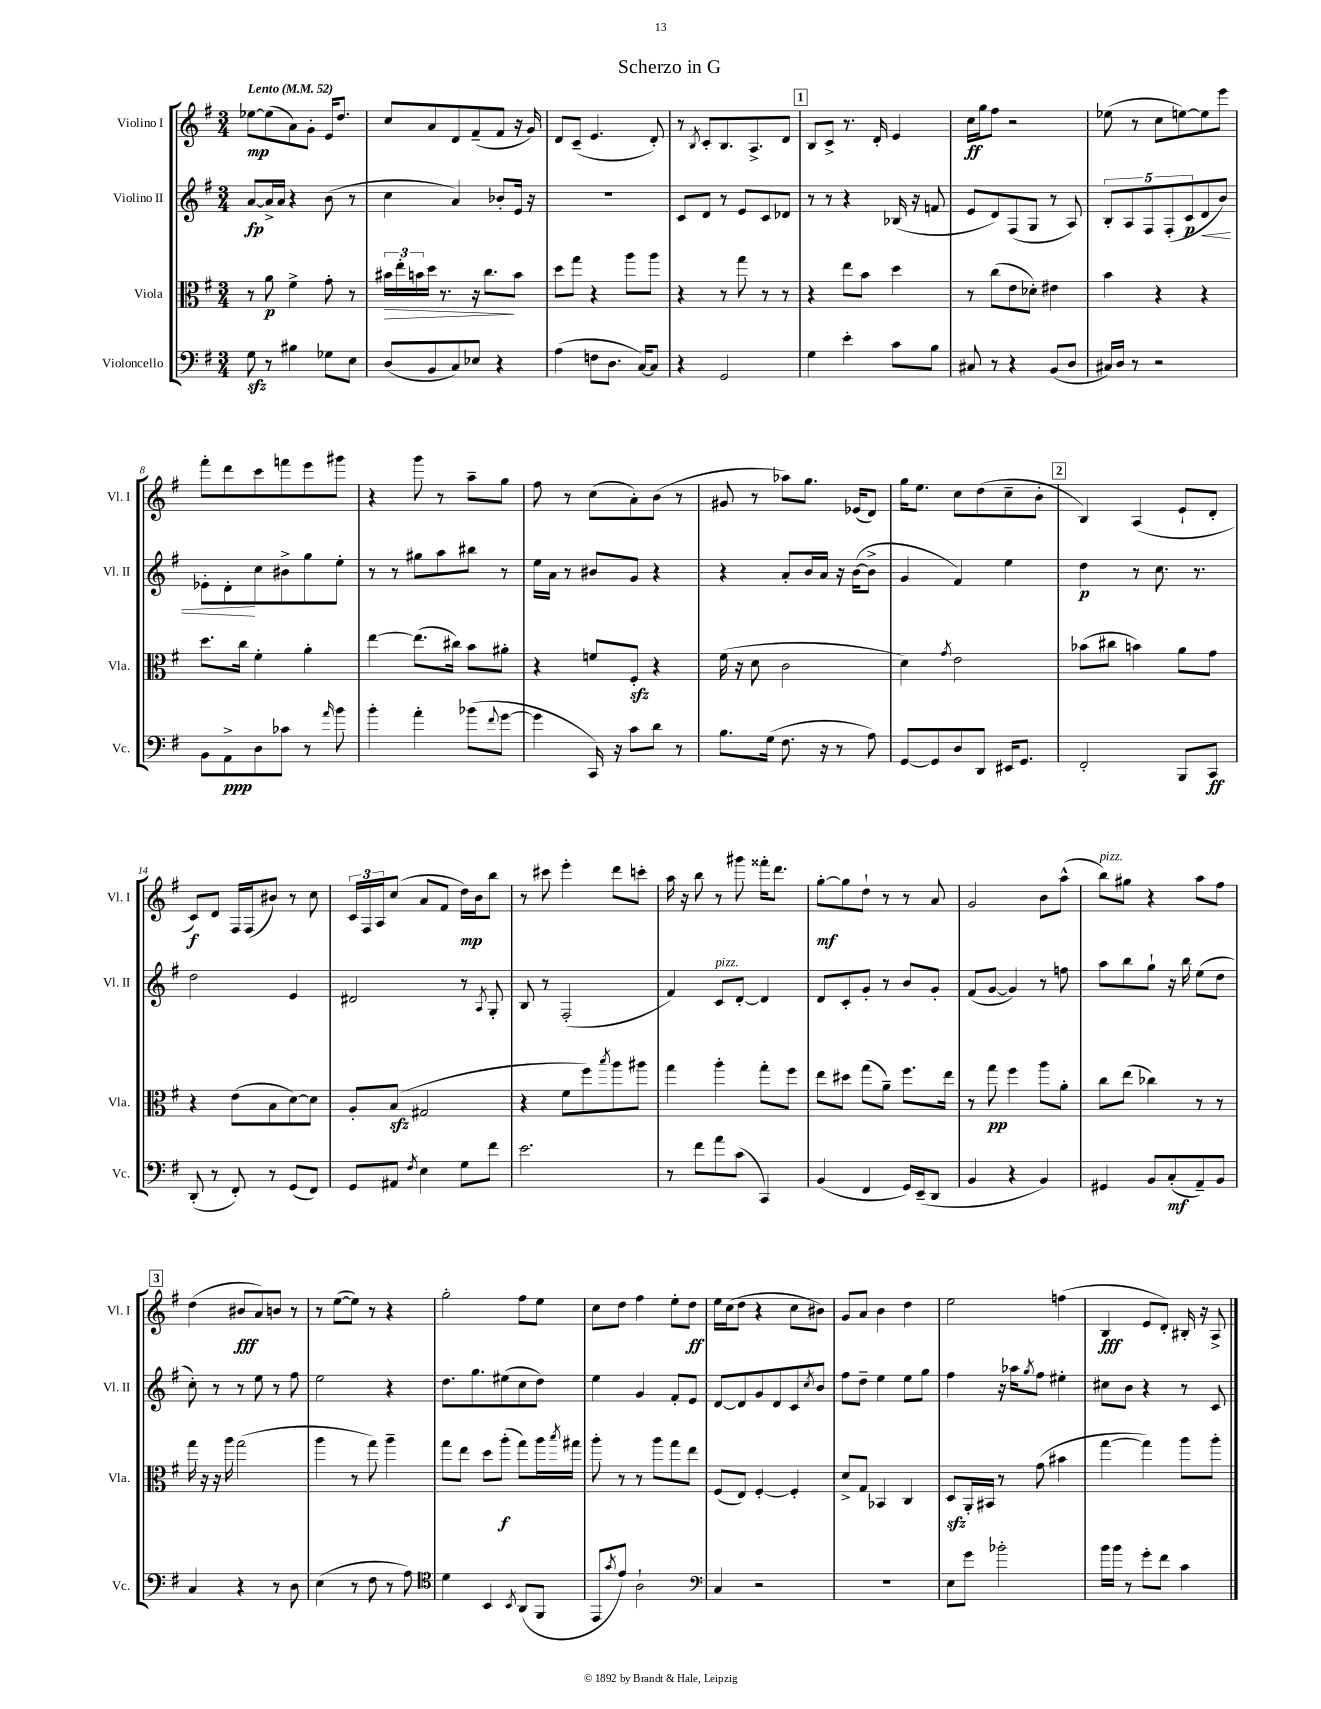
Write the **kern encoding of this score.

**kern	**kern	**kern	**kern
*staff4	*staff3	*staff2	*staff1
*clefF4	*clefC3	*clefG2	*clefG2
*k[f#]	*k[f#]	*k[f#]	*k[f#]
*M3/4	*M3/4	*M3/4	*M3/4
*MM52	*MM52	*MM52	*MM52
8G\	8r	[8a/L	[8ee-\L
8r	8a\	16a^/]L	(8ee-\]
.	.	16a/JJ	.
4B#\	4f#^\	4r	8a\)
.	.	.	8g'\J
8G-\L	8g'\	(8b\	16e/LK
.	.	.	8.dd/J
8E\J	8r	8r	.
=	=	=	=
(8D/L	24b#\LL	4cc\	8cc/L
.	24ee'\	.	.
.	24b\	.	.
8BB/	16dd\JJ	.	8a/
.	8.r	.	.
8C/)	.	4a/)	8d/
8E-/J	16r	.	(8f#~/
.	8.cc\L	.	.
4r	.	8b-'/L	8f#/J
.	8b\J	16e/Jk	16r
.	.	16r	16g/)
=	=	=	=
(4A\	8dd\L	2.r	8d/L
.	8gg\J	.	(8c~/J
8F\L	4r	.	4.e/
8.D\J	.	.	.
.	8aa\L	.	.
[16C/LK)	.	.	.
8C/]J	8aa\J	.	8d'/)
=	=	=	=
4r	4r	8c/L	8r
.	.	.	8qB/
.	.	8d/J	8c'/L
2GG/	8r	8r	8.B/
.	8gg\	8e/L	.
.	.	.	8.A^/
.	8r	8c/	.
.	8r	8d-/J	8d/J
=	=	=	=
4G\	4r	8r	8B/L
.	.	8r	8c^/J
4e'\	8ee\L	4r	8.r
.	8b\J	.	.
.	.	.	16d'/
8c\L	4dd\	(16B-/	4e/
.	.	16r	.
8B\J	.	8f/	.
=	=	=	=
8C#/	8r	8e/L	16cc\LL
.	.	.	16gg\J
8r	(8cc\L	8d/)	8ff#\J
4r	8e\	(8F#/	2r
.	8d-'\J)	8G/J	.
(8BB/L	4e#\	8r	.
8D/J	.	8A/)	.
=	=	=	=
16C#/LL)	4b\	10B'/L	(8ee-\
16D/JJ	.	.	.
.	.	10A/	.
8r	.	.	8r
.	.	10F#/	.
2r	4r	.	8cc\L
.	.	(10F#'/	.
.	.	.	[8ee\)
.	.	10c/	.
.	4r	8d/	8ee\]
.	.	8b/J)	8eee\J
=	=	=	=
8BB\L	8.dd\L	8e-'\L	8fff#'\L
8AA^\	.	8d'\	8ddd\
.	16cc\Jk	.	.
8D\	4f#'\	8cc\	8ccc\
8c-\J	.	8b#^\	8fff\
8r	4a'\	8gg\	8eee\
16qqa/	.	.	.
8b\	.	8ee'\J	8ggg#\J
=	=	=	=
4b'\	[4ee\	8r	4r
.	.	8r	.
4a'\	(8.ee\]L	8gg#\L	8ggg\
.	.	8aa\	8r
.	16cc#\Jk)	.	.
(8b-\L	8b\L	8bb#\J	8aa~\L
8qqf#/	.	.	.
[8g\J	8a#'\J	8r	8gg\J
=	=	=	=
4g\]	4r	16ee\LL	8ff#\
.	.	16a\JJ	.
.	.	8r	8r
16CC/)	8f/L	8b#/L	(8cc\L
16r	.	.	.
8c\L	8F#'/J	8g/J	8a'\)
8d\J	4r	4r	(8b\J
8r	.	.	8r
=	=	=	=
8.B\L	(16f#\	4r	8g#/
.	16r	.	.
.	8d\	.	8r
(16G\Jk	.	.	.
8.F#\	2c\	8a'/L	8aa-\L)
.	.	16b/L	8.gg\J
16r	.	16a/JJ	.
8r	.	16r	.
.	.	([16b\LK	(16e-/LK
8A\)	.	8b^\]J	8d/J)
=	=	=	=
[8GG/L	4d\)	4g/	16gg\LK
.	.	.	8.ee\J
8GG/]	.	.	.
.	8qg/	.	.
8D/	2e\	4f#/)	8cc\L
8DD/J	.	.	(8dd\
16EE#/LK	.	4ee\	8cc~\
8.GG/J	.	.	.
.	.	.	8b'\J
=	=	=	=
2FF#'/	(8b-\L	4dd\	4B/)
.	8cc#\J	.	.
.	4b\)	8r	(4A/
.	.	8.cc\	.
8BBB/L	8a\L	.	8e`/L
.	.	8.r	.
8CC/J	8g\J	.	8d'/J
=	=	=	=
(8DD'/	4r	2dd\	8c/L)
8r	.	.	8d/J
8FF#'/)	(8e\L	.	16F#/LL
.	.	.	(16F#/J
8r	8B\	.	8b#/J)
(8GG/L	[8d\)	4e/	8r
8FF#/J)	8d\]J	.	8cc\
=	=	=	=
8GG/L	8A'/L	2d#/	24c/LL
.	.	.	24F#/
.	.	.	24A/J
8AA#/J	(8B/J	.	(8cc/J
8qF#/	.	.	.
4E\	2G#/	.	8a/L
.	.	.	8f#/J
8G\L	.	8r	16dd\LL)
.	.	.	16b\J
.	.	8qA/	.
8f#\J	.	8G'/	8bb\J
=	=	=	=
2.e\	4r	8B/	8r
.	.	8r	8ccc#\
.	8f#\L	(2F#'/	4eee'\
.	8ff#\)	.	.
.	8qbb/	.	.
.	8aa\	.	8ddd\L
.	8aa#\J	.	8ccc'\J
=	=	=	=
8r	4gg\	4f#/)	16aa\
.	.	.	16r
8f#\L	.	.	8bb\
8a\	4aa'\	8c/L	8r
(8c\J	.	[8d'/J	8ggg#\
4CC/)	8gg'\L	4d/]	16fff##'\LK
.	.	.	8.ddd\J
.	8ff#\J	.	.
=	=	=	=
(4BB/	8ee\L	8d/L	[8gg'\L
.	8dd#\J	8c'/	8gg\]
4FF#/	(8gg\L	8g'/J	8dd`\J
.	8a~\J)	8r	8r
16GG/LL)	8.ff#\L	8b/L	8r
(16EE~/J	.	.	.
8DD/J	.	8g'/J	8a/
.	16ee\Jk	.	.
=	=	=	=
4BB/	8r	(8f#/L	2g/
.	8gg\	[8g/J	.
4r	4ff#\	4g/])	.
4BB/)	8aa\L	8r	8b\L
.	8a'\J	8ff\	(8aa^^\J
=	=	=	=
4GG#/	8cc\L	8aa\L	8bb\L)
.	(8ee\J	8bb\	8gg#\J
8BB/L	4cc-\)	8gg`\J	4r
(8C'/	.	16r	.
.	.	16bb\	.
8AA~/)	8r	(8ee\L	8aa\L
8BB/J	8r	8dd\J	8ff#\J
=	=	=	=
4C/	16gg\	8cc'\)	(4dd\
.	16r	.	.
.	16r	8r	.
.	16aa\	.	.
4r	(2gg\	8r	8b#/L
.	.	8ee\	8a/)
8r	.	8r	8b/J
8D\	.	8ff#\	8r
=	=	=	=
(4E\	4aa\	2ee\	8r
.	.	.	([8ee\L
8r	8r	.	8ee\]J)
8F#\	8gg\)	.	8r
8r	4aa~\	4r	4r
8A\)	.	.	.
=	=	=	=
*clefC4	*	*	*
4d\	8gg\L	8.dd\L	2gg'\
.	8ee\J	.	.
.	.	8.gg\	.
4BB/	8dd\L	.	.
.	(8aa'\J	(8ee#\	.
8qBB/	.	.	.
(8AA/L	8gg\L)	8cc\	8ff#\L
8FF#/J	16aa\L	8dd\J)	8ee\J
.	8qbb/	.	.
.	16gg#\JJ	.	.
=	=	=	=
8EE/L	8aa'\	4ee\	8cc\L
8qg/	.	.	.
8e/J)	8r	.	8dd\J
2A`\	8r	4g/	4ff#\
.	8aa\L	.	.
.	8gg\	8f#'/L	8ee'\L
.	8ee\J	8e/J	8dd\J
=	=	=	=
*clefF4	*	*	*
4C/	(8F#/L	[8d/L	16ee\LL
.	.	.	(16cc\J
.	8E/J)	8d/]	8dd\J
2r	[4F#'/	8g/	4r
.	.	8d/	.
.	4F#'/]	8c/	8cc\L
.	.	8qcc/	.
.	.	8b/J	8b#\J)
=	=	=	=
2.r	8d^/L	8ff#\L	8g/L
.	8G/J	8dd~\J	8a/J
.	4BB-/	4ee\	4b\
.	4C/	8ee\L	4dd\
.	.	8gg\J	.
=	=	=	=
8E\L	8D/L	4ff#\	2ee\
8g\J	16AA'/L	.	.
.	16BB#/JJ	.	.
2b-'\	8r	16r	.
.	.	16aa-\LK	.
.	.	8qgg/	.
.	(8g\	8ff#\J	.
.	4b#\	4ee#'\	(4ff\
=	=	=	=
16b\LL	[4gg\	8cc#\L	4B/
16b\JJ	.	.	.
8r	.	8b\J	.
8g'\L	4gg\])	4r	8e/L
8f#\J	.	.	8d'/J)
4c\	8aa\L	8r	16B#'/
.	.	.	16r
.	8aa'\J	8c/	8A^/
==	==	==	==
*-	*-	*-	*-
